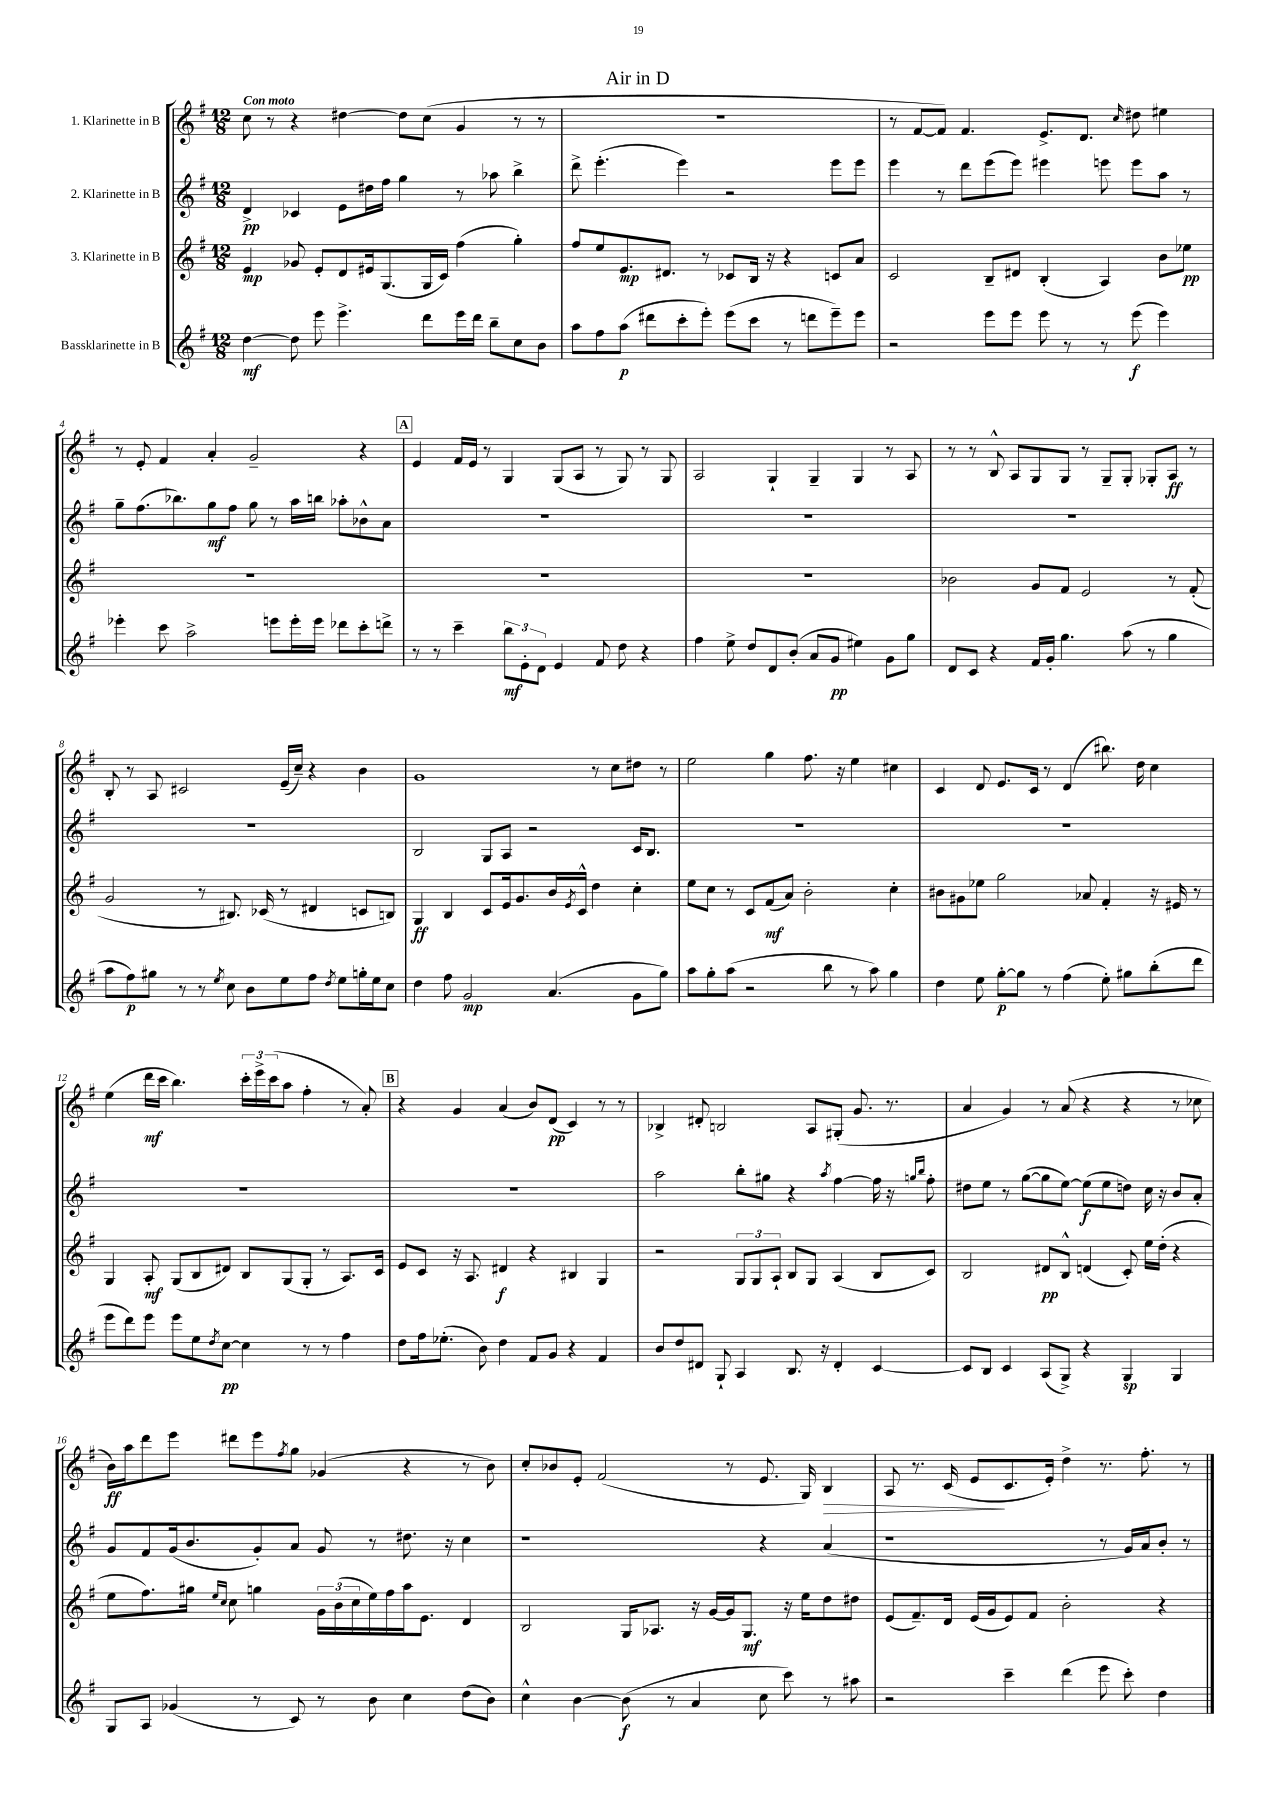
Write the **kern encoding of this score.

**kern	**dynam	**kern	**dynam	**kern	**dynam	**kern	**dynam
*part4	*part4	*part3	*part3	*part2	*part2	*part1	*part1
*staff4	*staff4	*staff3	*staff3	*staff2	*staff2	*staff1	*staff1
*I"Bassklarinette in B	*	*I"3. Klarinette in B	*	*I"2. Klarinette in B	*	*I"1. Klarinette in B	*
*clefG2	*	*clefG2	*	*clefG2	*	*clefG2	*
*k[f#]	*	*k[f#]	*	*k[f#]	*	*k[f#]	*
*M12/8	*	*M12/8	*	*M12/8	*	*M12/8	*
=1	=1	=1	=1	=1	=1	=1	=1
!	!	!	!	!	!	!LO:TX:a:B:t=Con moto	!
[4dd\	mf	4e/	mp	4d^/	pp	8cc\	.
.	.	.	.	.	.	8r	.
8dd\]	.	8g-X/	.	4c-X/	.	4r	.
8eee\	.	8e'/L	.	.	.	.	.
4.eee^\	.	8d/	.	8e\L	.	[4dd#X\	.
.	.	16e#X/k	.	16dd#X\L	.	.	.
.	.	(8.G/	.	16ff#\JJ	.	.	.
.	.	.	.	4gg\	.	8dd#\L]	.
8ddd\L	.	16G/L	.	.	.	(8cc\J	.
.	.	16c/JJ)	.	.	.	.	.
16eee\L	.	(4ff#\	.	8r	.	4g/	.
16ddd\JJ	.	.	.	.	.	.	.
8bb~\L	.	.	.	8aa-X\	.	.	.
8cc\	.	4gg'\)	.	4bb^\	.	8r	.
8b\J	.	.	.	.	.	8r	.
=2	=2	=2	=2	=2	=2	=2	=2
8aa\L	.	8ff#/L	.	8ddd^\	.	1.r	.
8ff#\	.	8ee/	.	(4.eee'\	.	.	.
(8aa\J	p	8.e/	mp	.	.	.	.
8ddd#X\L	.	.	.	.	.	.	.
.	.	8.d#X/J	.	.	.	.	.
8ccc'\	.	.	.	4eee\)	.	.	.
8eee'\J)	.	8r	.	.	.	.	.
(8eee\L	.	8c-X/L	.	2r	.	.	.
8ccc\J	.	16B/Jk	.	.	.	.	.
.	.	16r	.	.	.	.	.
8r	.	4r	.	.	.	.	.
8dddn\L	.	.	.	.	.	.	.
8eee~\)	.	8cn/L	.	8eee\L	.	.	.
8eee\J	.	8a/J	.	8eee\J	.	.	.
=3	=3	=3	=3	=3	=3	=3	=3
2r	.	2c/	.	4eee\	.	8r	.
.	.	.	.	.	.	[8f#/L	.
.	.	.	.	8r	.	8f#/J])	.
.	.	.	.	8ddd\L	.	4.f#/	.
8eee\L	.	8B~/L	.	(8eee\	.	.	.
8eee\J	.	8d#X/J	.	8eee\J)	.	.	.
8eee\	.	(4B'/	.	4eee#X\	.	8.e^/L	.
8r	.	.	.	.	.	.	.
.	.	.	.	.	.	8.d/J	.
8r	.	4A/)	.	8eeen\	.	.	.
.	.	.	.	.	.	16qqcc/	.
(8eee\	f	.	.	8eee\L	.	8dd#X\	.
4eee\)	.	8b\L	.	8aa\J	.	4ee#X\	.
.	.	8ee-X\J	pp	8r	.	.	.
!!LO:LB:g=z
=4	=4	=4	=4	=4	=4	=4	=4
4eee-X'\	.	1.r	.	8gg~\L	.	8r	.
.	.	.	.	(8.ff#\	.	8e'/	.
8ccc\	.	.	.	.	.	4f#/	.
.	.	.	.	8.bb-X\)	.	.	.
2aa^\	.	.	.	.	.	.	.
.	.	.	.	8gg\	mf	4a'/	.
.	.	.	.	8ff#\J	.	.	.
.	.	.	.	8gg\	.	2g~/	.
8eeen\L	.	.	.	8r	.	.	.
16eee'\L	.	.	.	16aa\LL	.	.	.
16eee\JJ	.	.	.	16bbn\JJ	.	.	.
8ddd-X\L	.	.	.	8aa-X'\L	.	.	.
8ccc'\	.	.	.	8b-X^^\	.	4r	.
8dddn^\J	.	.	.	8a\J	.	.	.
!!LO:REH:place=s1:t=A
=5	=5	=5	=5	=5	=5	=5	=5
8r	.	1.r	.	1.r	.	4e/	.
8r	.	.	.	.	.	.	.
4ccc~\	.	.	.	.	.	16f#/LL	.
.	.	.	.	.	.	16e/JJ	.
.	.	.	.	.	.	8r	.
12bb\L	mf	.	.	.	.	4G/	.
12e'\	.	.	.	.	.	.	.
12d\J	.	.	.	.	.	.	.
4e/	.	.	.	.	.	(8G/L	.
.	.	.	.	.	.	8A/J	.
8f#/	.	.	.	.	.	8r	.
8dd\	.	.	.	.	.	8G/)	.
4r	.	.	.	.	.	8r	.
.	.	.	.	.	.	8G/	.
=6	=6	=6	=6	=6	=6	=6	=6
4ff#\	.	1.r	.	1.r	.	2A/	.
8ee^\	.	.	.	.	.	.	.
8dd/L	.	.	.	.	.	.	.
8d/	.	.	.	.	.	4G`/	.
(8b'/J	.	.	.	.	.	.	.
8a/L	.	.	.	.	.	4G~/	.
8g/J	pp	.	.	.	.	.	.
4ee#X\)	.	.	.	.	.	4G/	.
8g\L	.	.	.	.	.	8r	.
8gg\J	.	.	.	.	.	8A/	.
=7	=7	=7	=7	=7	=7	=7	=7
8d/L	.	2b-X\	.	1.r	.	8r	.
8c/J	.	.	.	.	.	8r	.
4r	.	.	.	.	.	8B^^/	.
.	.	.	.	.	.	8A/L	.
16f#/LL	.	8g/L	.	.	.	8G/	.
16g'/JJ	.	.	.	.	.	.	.
4.gg\	.	8f#/J	.	.	.	8G/J	.
.	.	2e/	.	.	.	8r	.
.	.	.	.	.	.	8G~/L	.
(8aa\	.	.	.	.	.	8G'/J	.
8r	.	.	.	.	.	8G-X'/L	.
4gg\	.	8r	.	.	.	8A/J	ff
.	.	(8f#'/	.	.	.	8r	.
!!LO:LB:g=z
=8	=8	=8	=8	=8	=8	=8	=8
8aa\L	.	2g/	.	1.r	.	8B'/	.
8ff#\)	p	.	.	.	.	8r	.
8gg#X\J	.	.	.	.	.	8A/	.
8r	.	.	.	.	.	2c#X/	.
8r	.	8r	.	.	.	.	.
8qee/	.	.	.	.	.	.	.
8cc\	.	8.B#X/)	.	.	.	.	.
8b\L	.	.	.	.	.	.	.
.	.	(16c-X/	.	.	.	.	.
8ee\	.	8r	.	.	.	(16e~/LL	.
.	.	.	.	.	.	16cc~/JJ)	.
8ff#\J	.	4d#X/	.	.	.	4r	.
8qdd/	.	.	.	.	.	.	.
8ee\L	.	.	.	.	.	.	.
16ggn'\L	.	8cn/L	.	.	.	4b\	.
16ee\J	.	.	.	.	.	.	.
8cc\J	.	8Bn/J)	.	.	.	.	.
=9	=9	=9	=9	=9	=9	=9	=9
4dd\	.	4G/	ff	2B/	.	1g	.
8ff#\	.	4B/	.	.	.	.	.
2g/	mp	.	.	.	.	.	.
.	.	8c/L	.	8G/L	.	.	.
.	.	16e/k	.	8A/J	.	.	.
.	.	8.g/	.	.	.	.	.
.	.	.	.	2r	.	.	.
(4.a/	.	16b/L	.	.	.	.	.
.	.	8qe/	.	.	.	.	.
.	.	16c^^/JJ	.	.	.	.	.
.	.	4dd\	.	.	.	8r	.
.	.	.	.	.	.	8cc\L	.
8g\L	.	4cc'\	.	16c/KL	.	8dd#X\J	.
.	.	.	.	8.B/J	.	.	.
8gg\J)	.	.	.	.	.	8r	.
=10	=10	=10	=10	=10	=10	=10	=10
8aa\L	.	8ee\L	.	1.r	.	2ee\	.
8gg'\	.	8cc\J	.	.	.	.	.
(8aa\J	.	8r	.	.	.	.	.
2r	.	8c/L	.	.	.	.	.
.	.	(8f#/	mf	.	.	4gg\	.
.	.	8a/J)	.	.	.	.	.
.	.	2b'\	.	.	.	8.ff#\	.
8bb\	.	.	.	.	.	.	.
.	.	.	.	.	.	16r	.
8r	.	.	.	.	.	4ee\	.
8aa\)	.	.	.	.	.	.	.
4gg\	.	4cc'\	.	.	.	4cc#X\	.
=11	=11	=11	=11	=11	=11	=11	=11
4dd\	.	8b#X\L	.	1.r	.	4c/	.
.	.	8g#X\	.	.	.	.	.
8ee\	.	8ee-X\J	.	.	.	8d/	.
[8gg'\L	p	2gg\	.	.	.	8.e/L	.
8gg\J]	.	.	.	.	.	.	.
.	.	.	.	.	.	16c/Jk	.
8r	.	.	.	.	.	8r	.
(4ff#\	.	.	.	.	.	(4d/	.
.	.	8a-X/	.	.	.	.	.
8ee'\)	.	4f#'/	.	.	.	8.bb#X\)	.
8gg#X\L	.	.	.	.	.	.	.
.	.	.	.	.	.	16dd\	.
(8bb'\	.	16r	.	.	.	4cc\	.
.	.	16e#X/	.	.	.	.	.
8ddd\J	.	8r	.	.	.	.	.
!!LO:LB:g=z
=12	=12	=12	=12	=12	=12	=12	=12
8eee\L	.	4G/	.	1.r	.	(4ee\	.
8ddd\)	.	.	.	.	.	.	.
8eee\J	.	8A'/	mf	.	.	16ddd\LL	mf
.	.	.	.	.	.	16ccc\JJ	.
8eee\L	.	(8G/L	.	.	.	4.bb\)	.
8ee\	.	8B/	.	.	.	.	.
8qdd/	.	.	.	.	.	.	.
[8cc\J	pp	8d#X/J)	.	.	.	.	.
4cc\]	.	8B/L	.	.	.	24ccc'\LL	.
.	.	.	.	.	.	24eee^\	.
.	.	.	.	.	.	(24ccc\J	.
.	.	(8G/	.	.	.	8aa\J	.
8r	.	8G'/J	.	.	.	4ff#'\	.
8r	.	8r	.	.	.	.	.
4ff#\	.	8.A/L)	.	.	.	8r	.
.	.	.	.	.	.	8a'/)	.
.	.	16c/Jk	.	.	.	.	.
!!LO:REH:place=s1:t=B
=13	=13	=13	=13	=13	=13	=13	=13
8dd\L	.	8e/L	.	1.r	.	4r	.
16ff#\k	.	8c/J	.	.	.	.	.
(8.ee-X'\J	.	.	.	.	.	.	.
.	.	16r	.	.	.	4g/	.
.	.	8.A/	.	.	.	.	.
8b\)	.	.	.	.	.	.	.
4dd\	.	4d#X/	f	.	.	(4a/	.
8f#/L	.	4r	.	.	.	8b/L)	.
8g/J	.	.	.	.	.	(8d/J	pp
4r	.	4B#X/	.	.	.	4c/)	.
4f#/	.	4G/	.	.	.	8r	.
.	.	.	.	.	.	8r	.
=14	=14	=14	=14	=14	=14	=14	=14
8b/L	.	2r	.	2aa\	.	4B-X^/	.
8dd/	.	.	.	.	.	.	.
8d#X/J	.	.	.	.	.	8d#X'/	.
8G`/	.	.	.	.	.	2Bn/	.
4A/	.	12G/L	.	8bb'\L	.	.	.
.	.	12G/	.	.	.	.	.
.	.	.	.	8gg#X\J	.	.	.
.	.	12A`/J	.	.	.	.	.
8.B/	.	8B/L	.	4r	.	.	.
.	.	8G/J	.	.	.	8A/L	.
16r	.	.	.	.	.	.	.
.	.	.	.	8qaa/	.	.	.
4d#'/	.	(4A/	.	[4ff#\	.	(8G#X'/J	.
.	.	.	.	.	.	8.g/	.
[4c/	.	8B/L	.	16ff#\]	.	.	.
.	.	.	.	16r	.	8.r	.
.	.	.	.	16qqggn/LL	.	.	.
.	.	.	.	16qqbb/JJ	.	.	.
.	.	8c/J)	.	8ff#'\	.	.	.
=15	=15	=15	=15	=15	=15	=15	=15
8c/L]	.	2B/	.	8dd#X\L	.	4a/	.
8B/J	.	.	.	8ee\J	.	.	.
4c/	.	.	.	8r	.	4g/)	.
.	.	.	.	([8gg\L	.	.	.
(8A/L	.	8d#X/L	pp	8gg\]	.	8r	.
8G^/J)	.	8B^^/J	.	[8ee\J)	.	(8a/	.
4r	.	(4dn/	.	(8ee\L]	f	4r	.
.	.	.	.	8ee\	.	.	.
4G/	sp	8c'/)	.	8ddn\J)	.	4r	.
.	.	16ee\LL	.	16cc\	.	.	.
.	.	(16dd'\JJ	.	16r	.	.	.
4G/	.	4r	.	8b/L	.	8r	.
.	.	.	.	8a'/J	.	8cc-X\	.
!!LO:LB:g=z
=16	=16	=16	=16	=16	=16	=16	=16
8G/L	.	8ee\L	.	8g/L	.	16b\LL)	ff
.	.	.	.	.	.	16aa\J	.
8A/J	.	8.ff#\)	.	8f#/	.	8ddd\	.
(4g-X/	.	.	.	(16g/k	.	8eee\J	.
.	.	16gg#X\Jk	.	8.b/	.	.	.
.	.	16qqee/LL	.	.	.	.	.
.	.	16qqcc/JJ	.	.	.	.	.
.	.	8cc\	.	.	.	8ddd#X\L	.
8r	.	4ggn\	.	8g'/)	.	8eee\	.
.	.	.	.	.	.	8qff#/	.
8c/)	.	.	.	8a/J	.	8gg\J	.
8r	.	24g\LL	.	8g/	.	(4g-X/	.
.	.	(24b\	.	.	.	.	.
.	.	24cc\	.	.	.	.	.
8b\	.	16ee\)	.	8r	.	.	.
.	.	16ff#\	.	.	.	.	.
4cc\	.	16aa\J	.	8.dd#X\	.	4r	.
.	.	8.e\J	.	.	.	.	.
.	.	.	.	16r	.	.	.
(8dd\L	.	4d/	.	4cc\	.	8r	.
8b\J)	.	.	.	.	.	8b\)	.
=17	=17	=17	=17	=17	=17	=17	=17
4cc^^\	.	2B/	.	1r	.	8cc'/L	.
.	.	.	.	.	.	8b-X/	.
[4b\	.	.	.	.	.	8e'/J	.
.	.	.	.	.	.	(2f#/	.
(8b\]	f	16G/KL	.	.	.	.	.
.	.	8.A-X/J	.	.	.	.	.
8r	.	.	.	.	.	.	.
4a/	.	16r	.	.	.	.	.
.	.	[16g/LL	.	.	.	.	.
.	.	16g/J]	.	.	.	8r	.
.	.	8.G/J	mf	.	.	.	.
8cc\	.	.	.	4r	.	8.e/	.
8ccc\)	.	16r	.	.	.	.	.
.	.	16ee\KL	.	.	.	16G/)	.
!	!	!	!	!	!	!	!LO:HP:b
8r	.	8dd\	.	(4a/	.	4B/	>
8aa#X\	.	8dd#X\J	.	.	.	.	.
=18	=18	=18	=18	=18	=18	=18	=18
2r	.	(8e/L	.	1r	.	8A/	.
.	.	8.f#~/)	.	.	.	8.r	.
.	.	16d/Jk	.	.	.	(16c/	.
.	.	(16e/LL	.	.	.	8e/L	.
.	.	16g/J	.	.	.	.	.
4ccc~\	.	8e/)	.	.	.	8.c/	]
.	.	8f#/J	.	.	.	.	.
.	.	.	.	.	.	16e'/Jk)	.
(4ddd\	.	2b'\	.	.	.	4dd^\	.
8eee\	.	.	.	8r	.	8.r	.
8ccc'\)	.	.	.	16g/LL)	.	.	.
.	.	.	.	16a/J	.	8.ff#'\	.
4dd\	.	4r	.	8b'/J	.	.	.
.	.	.	.	8r	.	8r	.
==	==	==	==	==	==	==	==
*-	*-	*-	*-	*-	*-	*-	*-
